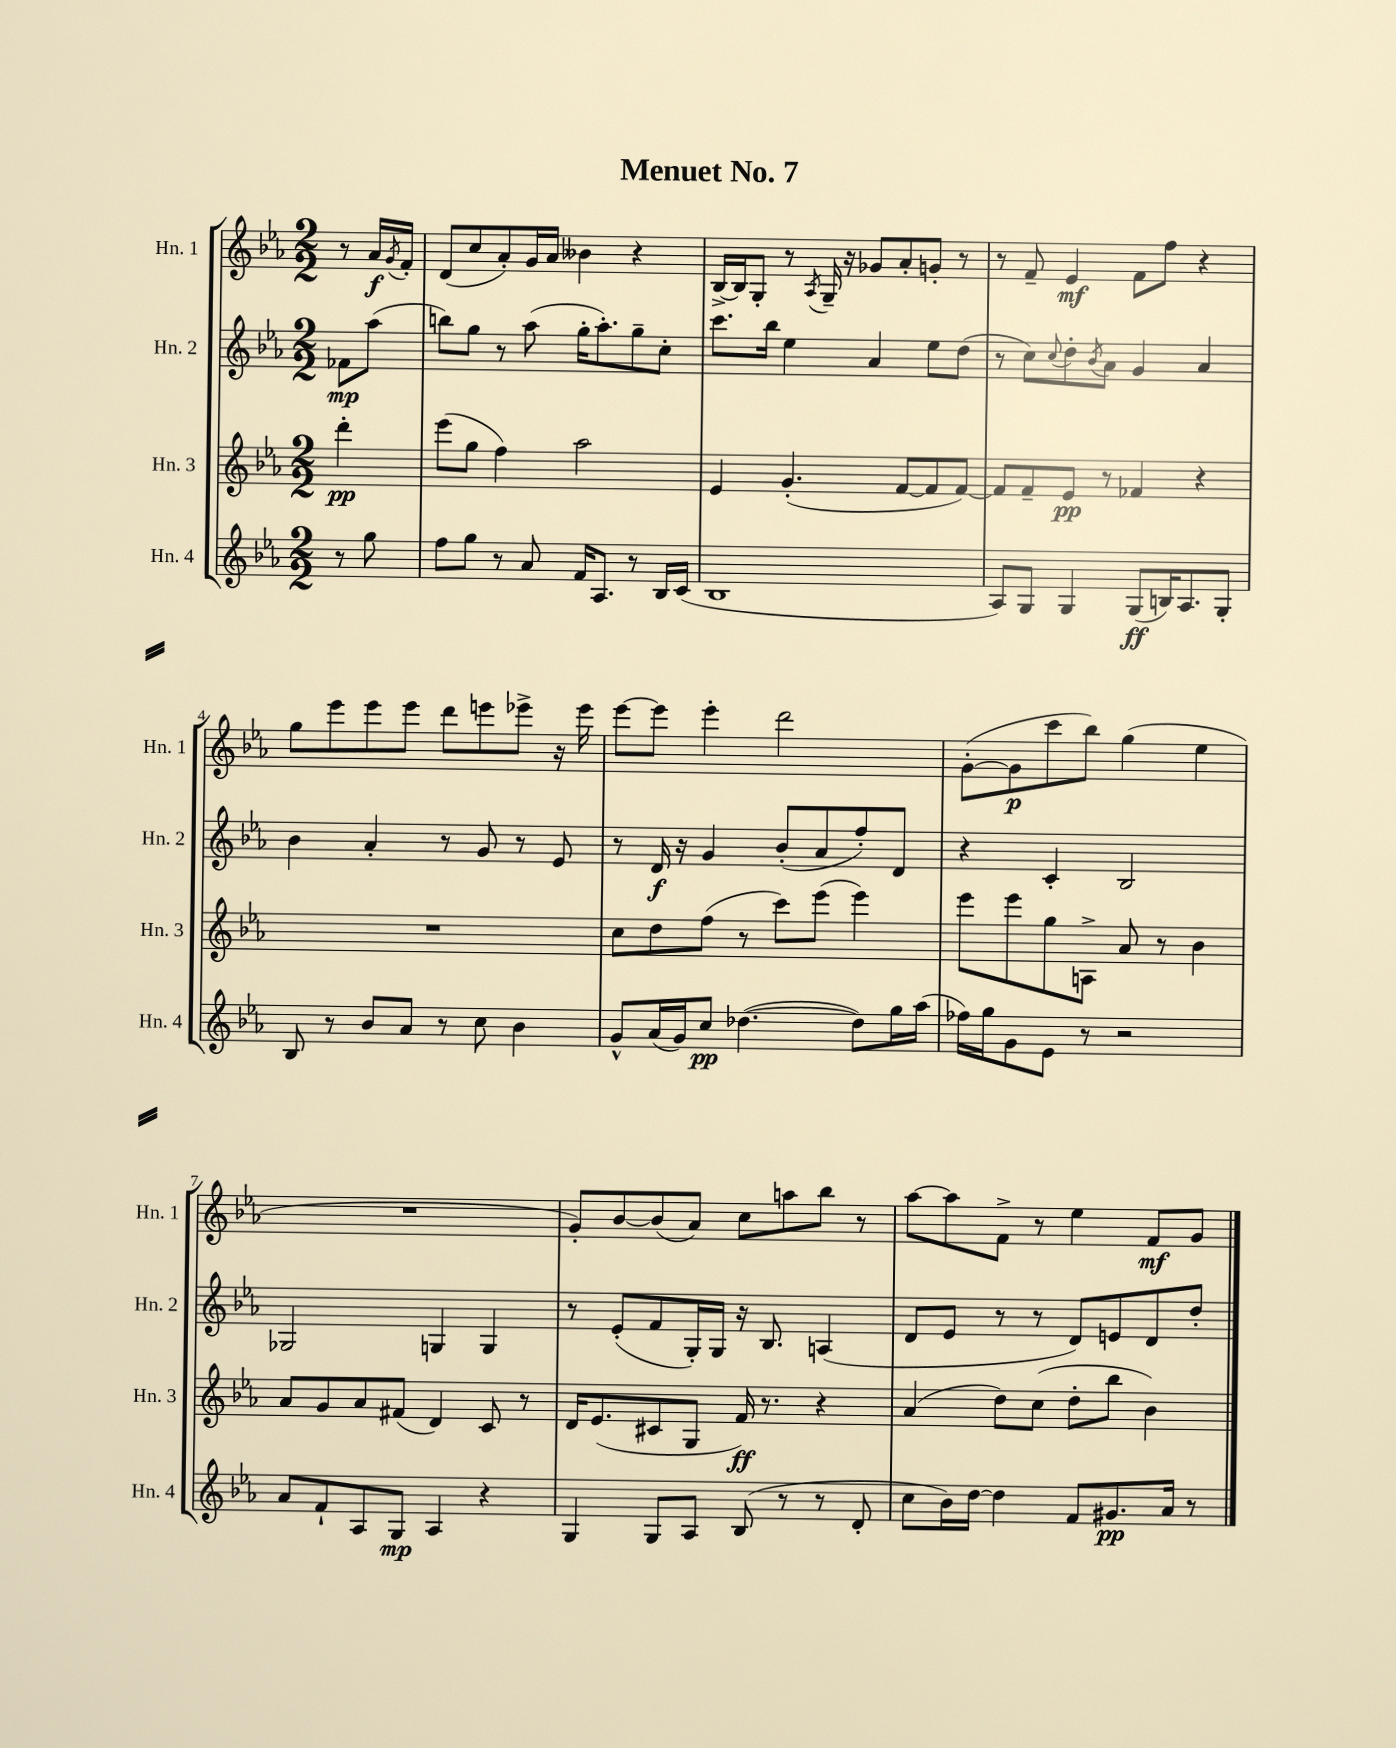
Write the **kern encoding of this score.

**kern	**kern	**kern	**kern
*staff4	*staff3	*staff2	*staff1
*clefG2	*clefG2	*clefG2	*clefG2
*k[b-e-a-]	*k[b-e-a-]	*k[b-e-a-]	*k[b-e-a-]
*M2/2	*M2/2	*M2/2	*M2/2
8r	4ddd'	8f-	8r
8gg	.	(8aa-	16a-
.	.	.	8qg
.	.	.	16f'
=	=	=	=
8ff	(8eee-	8bb)	(8d
8gg	8gg	8gg	8cc
8r	4ff)	8r	8a-')
8a-	.	(8aa-	16g
.	.	.	16a-
16f	2aa-	16gg'	4b--
8.A-	.	8.aa-')	.
8r	.	8gg~	4r
16B-	.	8cc'	.
(16c	.	.	.
=	=	=	=
1B-	4e-	8.ccc	[16B-^
.	.	.	16B-]
.	.	.	8G'
.	.	16bb-	.
.	(4.g'	4ee-	8r
.	.	.	8qA-
.	.	.	16G~
.	.	.	16r
.	.	4a-	8g-
.	[8f	.	8a-'
.	8f]	8ee-	8g'
.	[8f)	(8dd	8r
=	=	=	=
8A-)	8f]	8r	8r
8G	8f~	8cc)	8f~
.	.	8qqcc	.
4G	8e-	8dd'	4e-
.	.	8qb-	.
.	8r	8a-	.
(8G	4f-	4g	8f
16B)	.	.	8ff
8.A-	.	.	.
.	4r	4a-	4r
8G'	.	.	.
=	=	=	=
8B-	1r	4b-	8gg
8r	.	.	8eee-
8b-	.	4a-'	8eee-
8a-	.	.	8eee-
8r	.	8r	8ddd
8cc	.	8g	8eee
4b-	.	8r	8eee-^
.	.	8e-	16r
.	.	.	16eee-
=	=	=	=
8g^^	8cc	8r	[8eee-
(16a-	8dd	16d	8eee-]
16g)	.	16r	.
8cc	(8ff	4g	4eee-'
([4.dd-	8r	.	.
.	8ccc)	(8b-'	2ddd
.	(8eee-	8a-	.
8dd-])	4eee-)	8ff')	.
16gg	.	8d	.
(16aa-	.	.	.
=	=	=	=
16ff-)	8eee-	4r	([8g'
16gg	.	.	.
8g	8eee-	.	8g]
8e-	8gg	4c'	8ccc
8r	8A^	.	8bb-)
2r	8a-	2B-	(4gg
.	8r	.	.
.	4b-	.	4ee-
=	=	=	=
8a-	8a-	2G-	1r
8f`	8g	.	.
8A-	8a-	.	.
8G	(8f#	.	.
4A-	4d)	4G	.
4r	8c	4G	.
.	8r	.	.
=	=	=	=
4G	16d	8r	8g')
.	(8.e-	.	.
.	.	(8e-'	[8b-
8G	8c#	8f	(8b-]
8A-	8G	16G')	8a-)
.	.	16G	.
(8B-	16f)	16r	8cc
.	8.r	8.B-	.
8r	.	.	8aa
8r	4r	(4A	8bb-
8d'	.	.	8r
=	=	=	=
8cc	(4a-	8d	[8aa-
16b-)	.	8e-	8aa-]
[16dd	.	.	.
4dd]	8dd)	8r	8f^
.	(8cc	8r	8r
8f	8dd'	8d)	4ee-
8.g#	8bb-	8e	.
.	4b-)	8d	8f
16a-	.	.	.
8r	.	8dd'	8g
==	==	==	==
*-	*-	*-	*-
